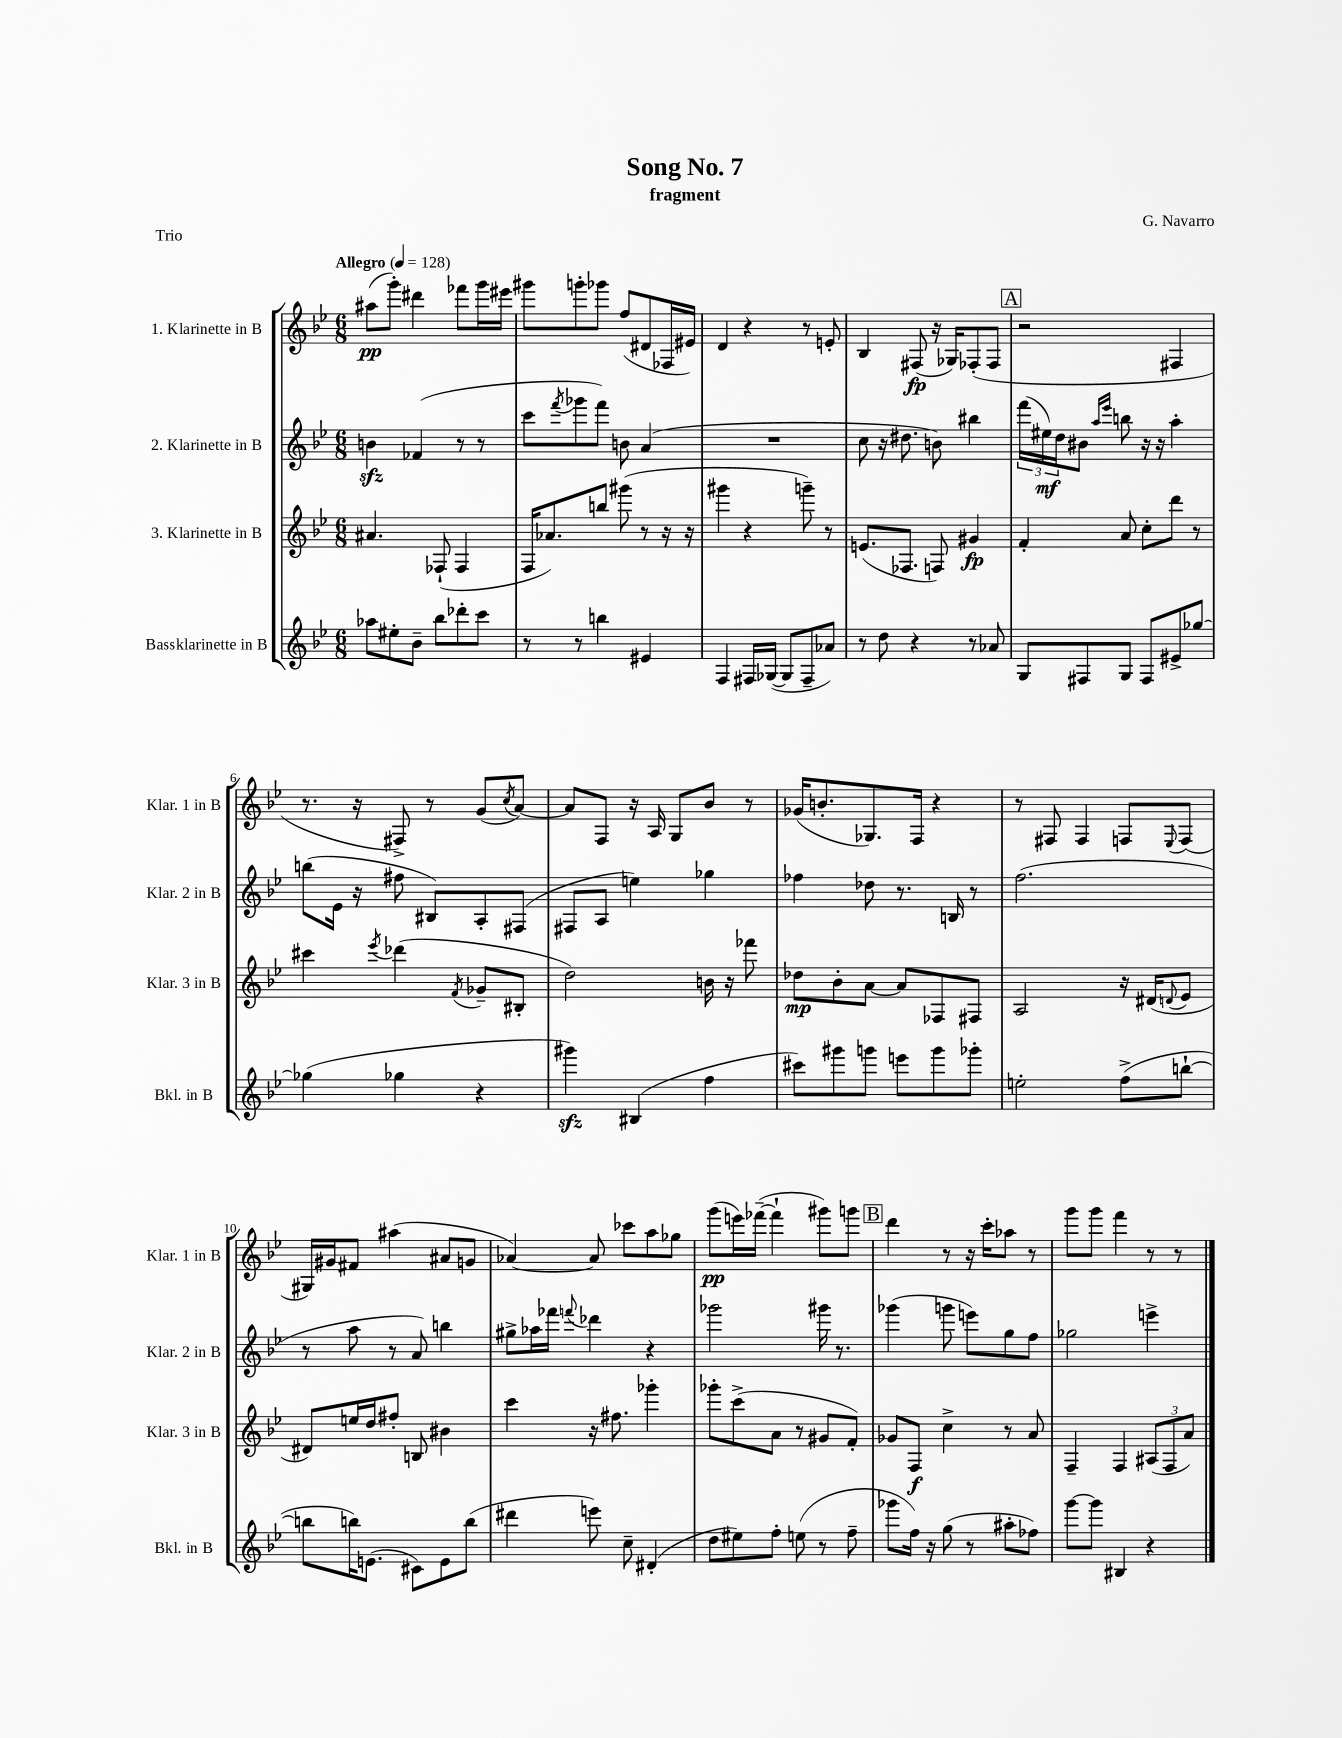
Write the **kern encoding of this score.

**kern	**kern	**kern	**kern
*staff4	*staff3	*staff2	*staff1
*clefG2	*clefG2	*clefG2	*clefG2
*k[b-e-]	*k[b-e-]	*k[b-e-]	*k[b-e-]
*M6/8	*M6/8	*M6/8	*M6/8
*MM128	*MM128	*MM128	*MM128
8aa-	4.a#	4b	(8aa#
8ee#'	.	.	8ggg')
8b-~	.	(4f-	4ddd#
8bb-	(8F-`	.	.
8ddd-'	4F-	8r	8fff-
8ccc	.	8r	16ggg
.	.	.	16eee#
=	=	=	=
8r	16F	8ccc	8ggg#
.	8.a-)	.	.
.	.	8qfff	.
8r	.	8ggg-	8ggg'
4bb	8bb	8fff)	8ggg-
.	(8ggg#	8b	(8ff
4e#	8r	(4a	8d#
.	16r	.	16F-
.	16r	.	16e#)
=	=	=	=
4F	4ggg#	2.r	4d
16F#	4r	.	4r
([16G-	.	.	.
8G-]	.	.	.
8F#~	8ggg~)	.	8r
8a-)	8r	.	8e'
=	=	=	=
8r	(8.e	8cc	4B-
8dd	.	16r	.
.	8.F-	8.dd#	.
4r	.	.	(8F#
.	8F)	8b)	16r
.	.	.	16G-)
8r	4g#	4bb#	(8F-'
8a-	.	.	8F-
=	=	=	=
8G	4f'	(24fff	2r
.	.	24ee#)	.
.	.	24dd	.
8F#	.	8b#	.
.	.	16qqaa	.
.	.	16qqeee-	.
8G	8a	8bb	.
8F#	8cc'	16r	.
.	.	16r	.
8e#^	8ddd	4aa'	4F#
[8gg-	8r	.	.
=	=	=	=
(4gg-]	4ccc#	(8bb	8.r
.	.	16e-	.
.	.	16r	16r
.	8qeee-	.	.
4gg-	(4ddd-	8ff#	8F#^)
.	.	8B#)	8r
.	8qf	.	.
4r	8g-~	8A'	(8g
.	.	.	8qcc
.	8B#'	(8F#	[8a)
=	=	=	=
4ggg#)	2dd)	8F#	8a]
.	.	8A	8F
(4B#	.	4ee)	16r
.	.	.	16A
.	.	.	8G
4ff	16b	4gg-	8b-
.	16r	.	.
.	8fff-	.	8r
=	=	=	=
8ccc#)	8dd-	4ff-	(16g-
.	.	.	8.b'
8ggg#	8b-'	.	.
8ggg	[8a	8dd-	8.G-)
8eee	8a]	8.r	.
.	.	.	16F
8ggg	8F-	.	4r
.	.	16B	.
8ggg-'	8F#	8r	.
=	=	=	=
2ee'	2A	(2.ff	8r
.	.	.	8F#
.	.	.	4F#
(8ff^	16r	.	8F
.	(16d#	.	.
.	8qqd	.	8qqE-
[8bb`	8e-	.	(8F
=	=	=	=
8bb]	8d#)	8r	16G#)
.	.	.	16g#
16bb)	16ee	8aa	8f#
(8.e	16dd	.	.
.	8ff#'	8r	(4aa#
8c#)	8B	8a)	.
8e	4b#	4bb	8a#
(8bb	.	.	8g
=	=	=	=
4ddd#	4ccc	8gg#^	[4a-)
.	.	16aa-	.
.	.	16fff-	.
.	.	8qqfff	.
8eee)	16r	4ddd-	8a-]
.	8.ff#	.	.
8cc~	.	.	8ccc-
(4d#'	4ggg-'	4r	8aa
.	.	.	8gg-
=	=	=	=
8dd	8ggg-'	2ggg-	(8ggg
8ee#)	(8ccc^	.	16eee)
.	.	.	([16fff-~
8ff'	8a	.	4fff-`]
(8ee	8r	.	.
8r	8g#	16ggg#	8ggg#)
.	.	8.r	.
8ff~	8f')	.	8ggg
=	=	=	=
8ggg-	8g-	(4ggg-	4ddd
16ff)	8F	.	.
16r	.	.	.
(8gg	4cc^	8ggg	8r
8r	.	8eee)	16r
.	.	.	16ccc'
8aa#'	8r	8gg	8aa-
8ff-)	8a	8ff	8r
=	=	=	=
[8ggg	4F~	2gg-	8ggg
8ggg]	.	.	8ggg
4B#	4F	.	4fff
4r	(12A#	4eee^	8r
.	12F	.	.
.	.	.	8r
.	12a)	.	.
==	==	==	==
*-	*-	*-	*-
